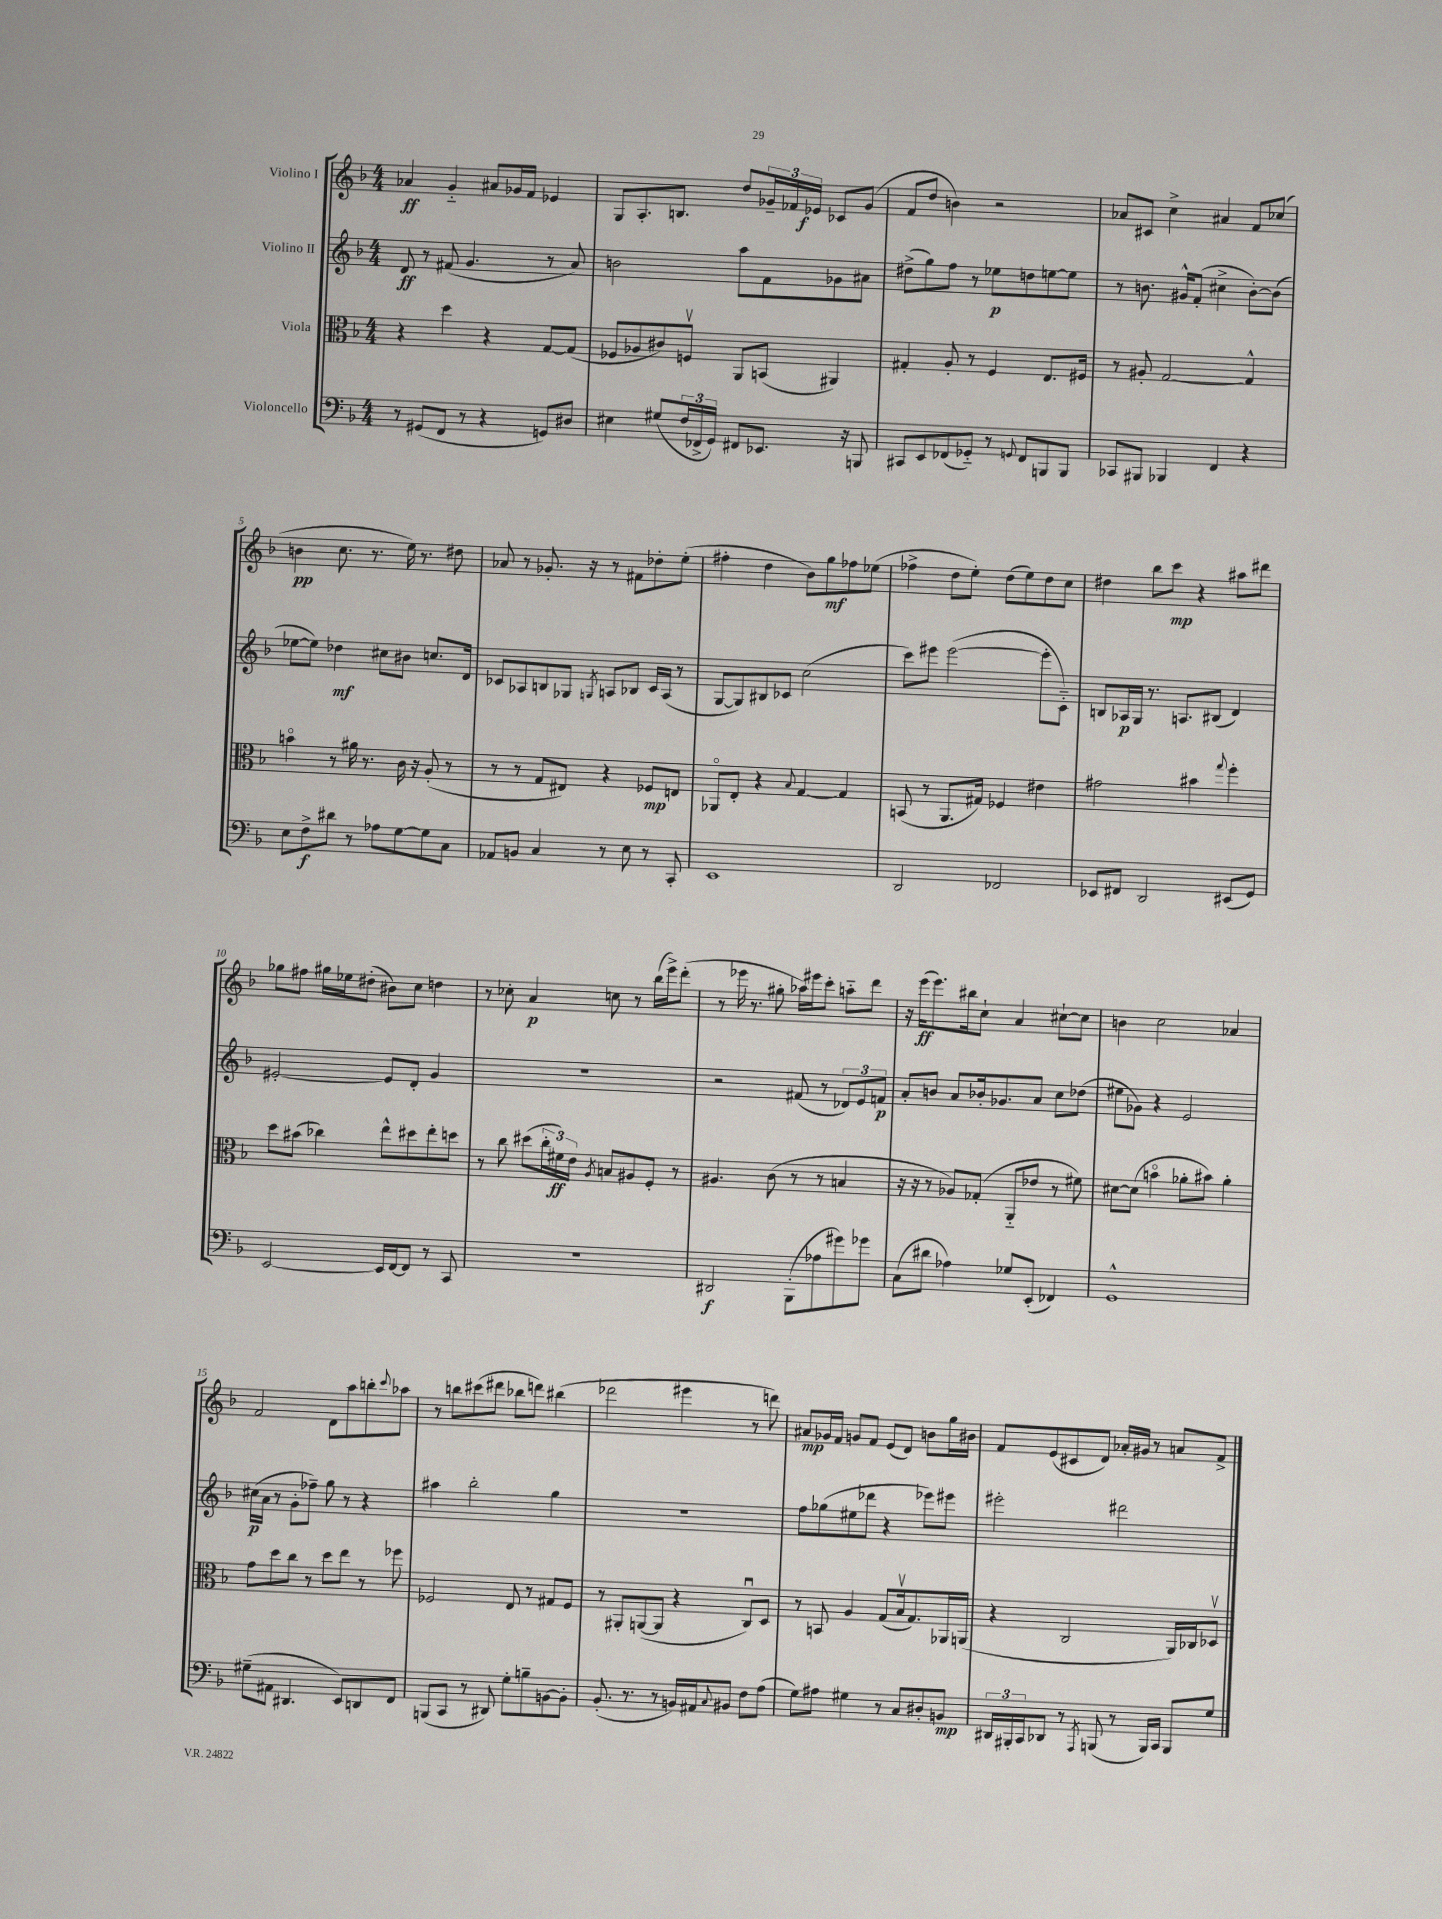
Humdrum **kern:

**kern	**kern	**kern	**kern
*staff4	*staff3	*staff2	*staff1
*clefF4	*clefC3	*clefG2	*clefG2
*k[b-]	*k[b-]	*k[b-]	*k[b-]
*M4/4	*M4/4	*M4/4	*M4/4
8r	4r	8d	4a-
(8GG#	.	8r	.
8FF	4dd	(8f#	4g'~
8r	.	4.g	.
4r	4r	.	8a#
.	.	.	16g-
.	.	.	16f
8GG)	[8G	8r	4e-
8D#	(8G]	8a)	.
=	=	=	=
4E#	8F-	2b	8G
.	8A-	.	8.A'
(8G#	8c#)	.	.
.	.	.	8.B
24F	8Fv	.	.
24FF-^	.	.	.
24GG)	.	.	.
8FF#	8AA	8aa	8dd
8.EE-	(8BB	8f	24g-~
.	.	.	24f-
.	.	.	24e-
.	4AA#)	8g-	8c-
16r	.	.	.
8BBB	.	8a#	(8g-
=	=	=	=
8CC#	4G#'	(8dd#^	8f
8EE	.	8gg)	8dd
(8FF-	8A'	8ff	4b)
8GG-'~)	8r	8r	.
8r	4F	8ee-	2r
8qqGG	.	.	.
8FF-	.	8dd	.
8BBB	8.E	[8ee	.
8BBB	.	8ee]	.
.	16F#	.	.
=	=	=	=
8CC-	8r	8r	8a-
8BBB#	8A#'	8.b	8c#
4BBB-	[2G	.	4cc^
.	.	16g#^^	.
.	.	(8f'	.
4FF	.	4cc#^	4a#
4r	4G^^]	[8b')	8f
.	.	(8b]	(8cc-
=	=	=	=
8E	4bo	[8ee-	4b
8F^	.	8ee-])	.
8d#	8r	4dd-	8.cc
8r	16a#	.	.
.	8.r	.	8.r
8A-	.	8cc#	.
[8G	16c	8b#	16ee)
.	16r	.	8.r
8G]	(8A'	8.cc	.
8C	8r	.	8dd#
.	.	16d	.
=	=	=	=
8AA-	8r	8c-	8a-
8BB	8r	8A-	8r
4C	8G	8B	8.g-'
.	8E#)	8G-	.
.	.	.	16r
.	.	8qG	.
8r	4r	8A	8r
8E	.	8B-	8f#
8r	8F-	16c-	8dd-'
.	.	(16A	.
8CC'	8E	8r	(8ee'
=	=	=	=
1EE	8AA-o	[8G	4ff#'
.	8E'	8G])	.
.	4r	8B#	4dd
.	.	8c-	.
.	8qqB-	.	.
.	[4G	(2cc	8b-)
.	.	.	8gg
.	4G]	.	8ff-
.	.	.	(8ee-
=	=	=	=
2DD	(8BB	8ccc)	4ff-^
.	8r	8eee#	.
.	8.AA	([2eee#	8dd
.	.	.	8ee')
.	16G#)	.	.
2FF-	4F-	.	(8dd
.	.	.	8ee)
.	4e#	8eee#']	8dd
.	.	8c'~)	8cc
=	=	=	=
8EE-	2g#	8B	4dd#
8FF#	.	16A-	.
.	.	16G	.
2DD	.	8.r	8bb-
.	.	.	8ccc
.	.	8.A	.
.	4b#	.	4r
.	.	(8B#	.
.	8qqgg	.	.
(8EE#	4ff'	4d)	8aa#
8GG)	.	.	8ddd#
=	=	=	=
[2EE	8dd	[2e#'	8gg-
.	(8b#	.	8ff#
.	4cc-)	.	16gg#
.	.	.	16ee-
.	.	.	(8dd#'
16EE]	8ee^^	8e#]	8b#)
[16FF	.	.	.
8FF]	8dd#	8d'	8cc
8r	8ee'	4g	4dd
8CC	8dd	.	.
=	=	=	=
1r	8r	1r	8r
.	8cc	.	8cc-'
.	(8dd#	.	4a
.	24cc'	.	.
.	24f#)	.	.
.	24e	.	.
.	8qA	.	.
.	8B	.	8cc
.	8A#	.	8r
.	8F'	.	(16bb-
.	.	.	16eee^)
.	8r	.	(8ddd'
=	=	=	=
2DD#	4.A#	2r	8r
.	.	.	16eee-
.	.	.	8.r
.	(8c	.	8gg#'
(8BBB-'	8r	(8f#	16aa-)
.	.	.	16eee#
8A-	8r	8r	8ccc'
8g#)	4B	12d-)	8aa'~
.	.	12e	.
8g-	.	.	8ddd
.	.	12f	.
=	=	=	=
(8C	16r	8a'	16r
.	16r	.	(16eee
8d#	8r	8b	8.eee)
4A-)	8A-)	8a	.
.	.	.	16bb#
.	(8G-'	16b-'	8cc`
.	.	8.g-	.
8G-	8AA'~	.	4a
(8EE'	8e-	8a	.
4FF-)	8r	8cc	[8cc#`
.	8f#)	(8dd-	8cc#]
=	=	=	=
1GG^^	[8d#	8ee#	4b
.	(8d#]	8g-)	.
.	4bo	4r	2cc
.	8a-'	2e	.
.	8b#)	.	.
.	4a-'	.	4a-
=	=	=	=
(8G#~	8g	(16cc#	2f
.	.	16a	.
8AA#	8dd	8r	.
4.DD#	8cc	8g'	.
.	8r	8ff-~)	.
.	8dd	8gg	8d
8EE)	8ee	8r	8aa
8DD	8r	4r	8bb'
.	.	.	8qqccc
8FF	8ff-	.	8aa-
=	=	=	=
(8BBB	2F-	4aa#	8r
8CC	.	.	8bb
8r	.	2bb-'	(8ccc#
8DD#)	.	.	8ddd#
8G'	8E	.	8bb-
8B~	8r	.	8ddd)
[8BB	8G#	4gg	(4bb#
8BB']	8F-	.	.
=	=	=	=
(8.BB-'	8r	1r	2ddd-
.	8AA#'	.	.
8.r	.	.	.
.	([8AA	.	.
8r	8AA]	.	.
16BB)	4r	.	4eee#
16AA#	.	.	.
8qqC	.	.	.
8BB#	.	.	.
8F	8Cu)	.	8r
(8A	8D	.	8ddd)
=	=	=	=
8G)	8r	8ff	8a#
8A#	8BB	(8gg-	16g-
.	.	.	16f
4G#	4A	8ee#	8g
.	.	8ddd-	8f
8r	(8G	4r	(8e
8C	16B-v	.	8d)
.	8.G)	.	.
8D#'	.	8eee-)	8b
8BB	16AA-	8eee#	16gg
.	(16AA	.	16b#
=	=	=	=
24DD#	4r	2eee#'	8f
24BBB#'	.	.	.
24CC	.	.	.
8DD-	.	.	(8e
8r	2C	.	8c#
8qAAA	.	.	.
(8BBB	.	.	8d)
8r	.	2ddd#	16a-'
.	.	.	16g#
16BBB)	.	.	8r
16CC	.	.	.
8BBB	16AA)	.	8a
.	16C-	.	.
8G	8D-v	.	8f^
==	==	==	==
*-	*-	*-	*-
